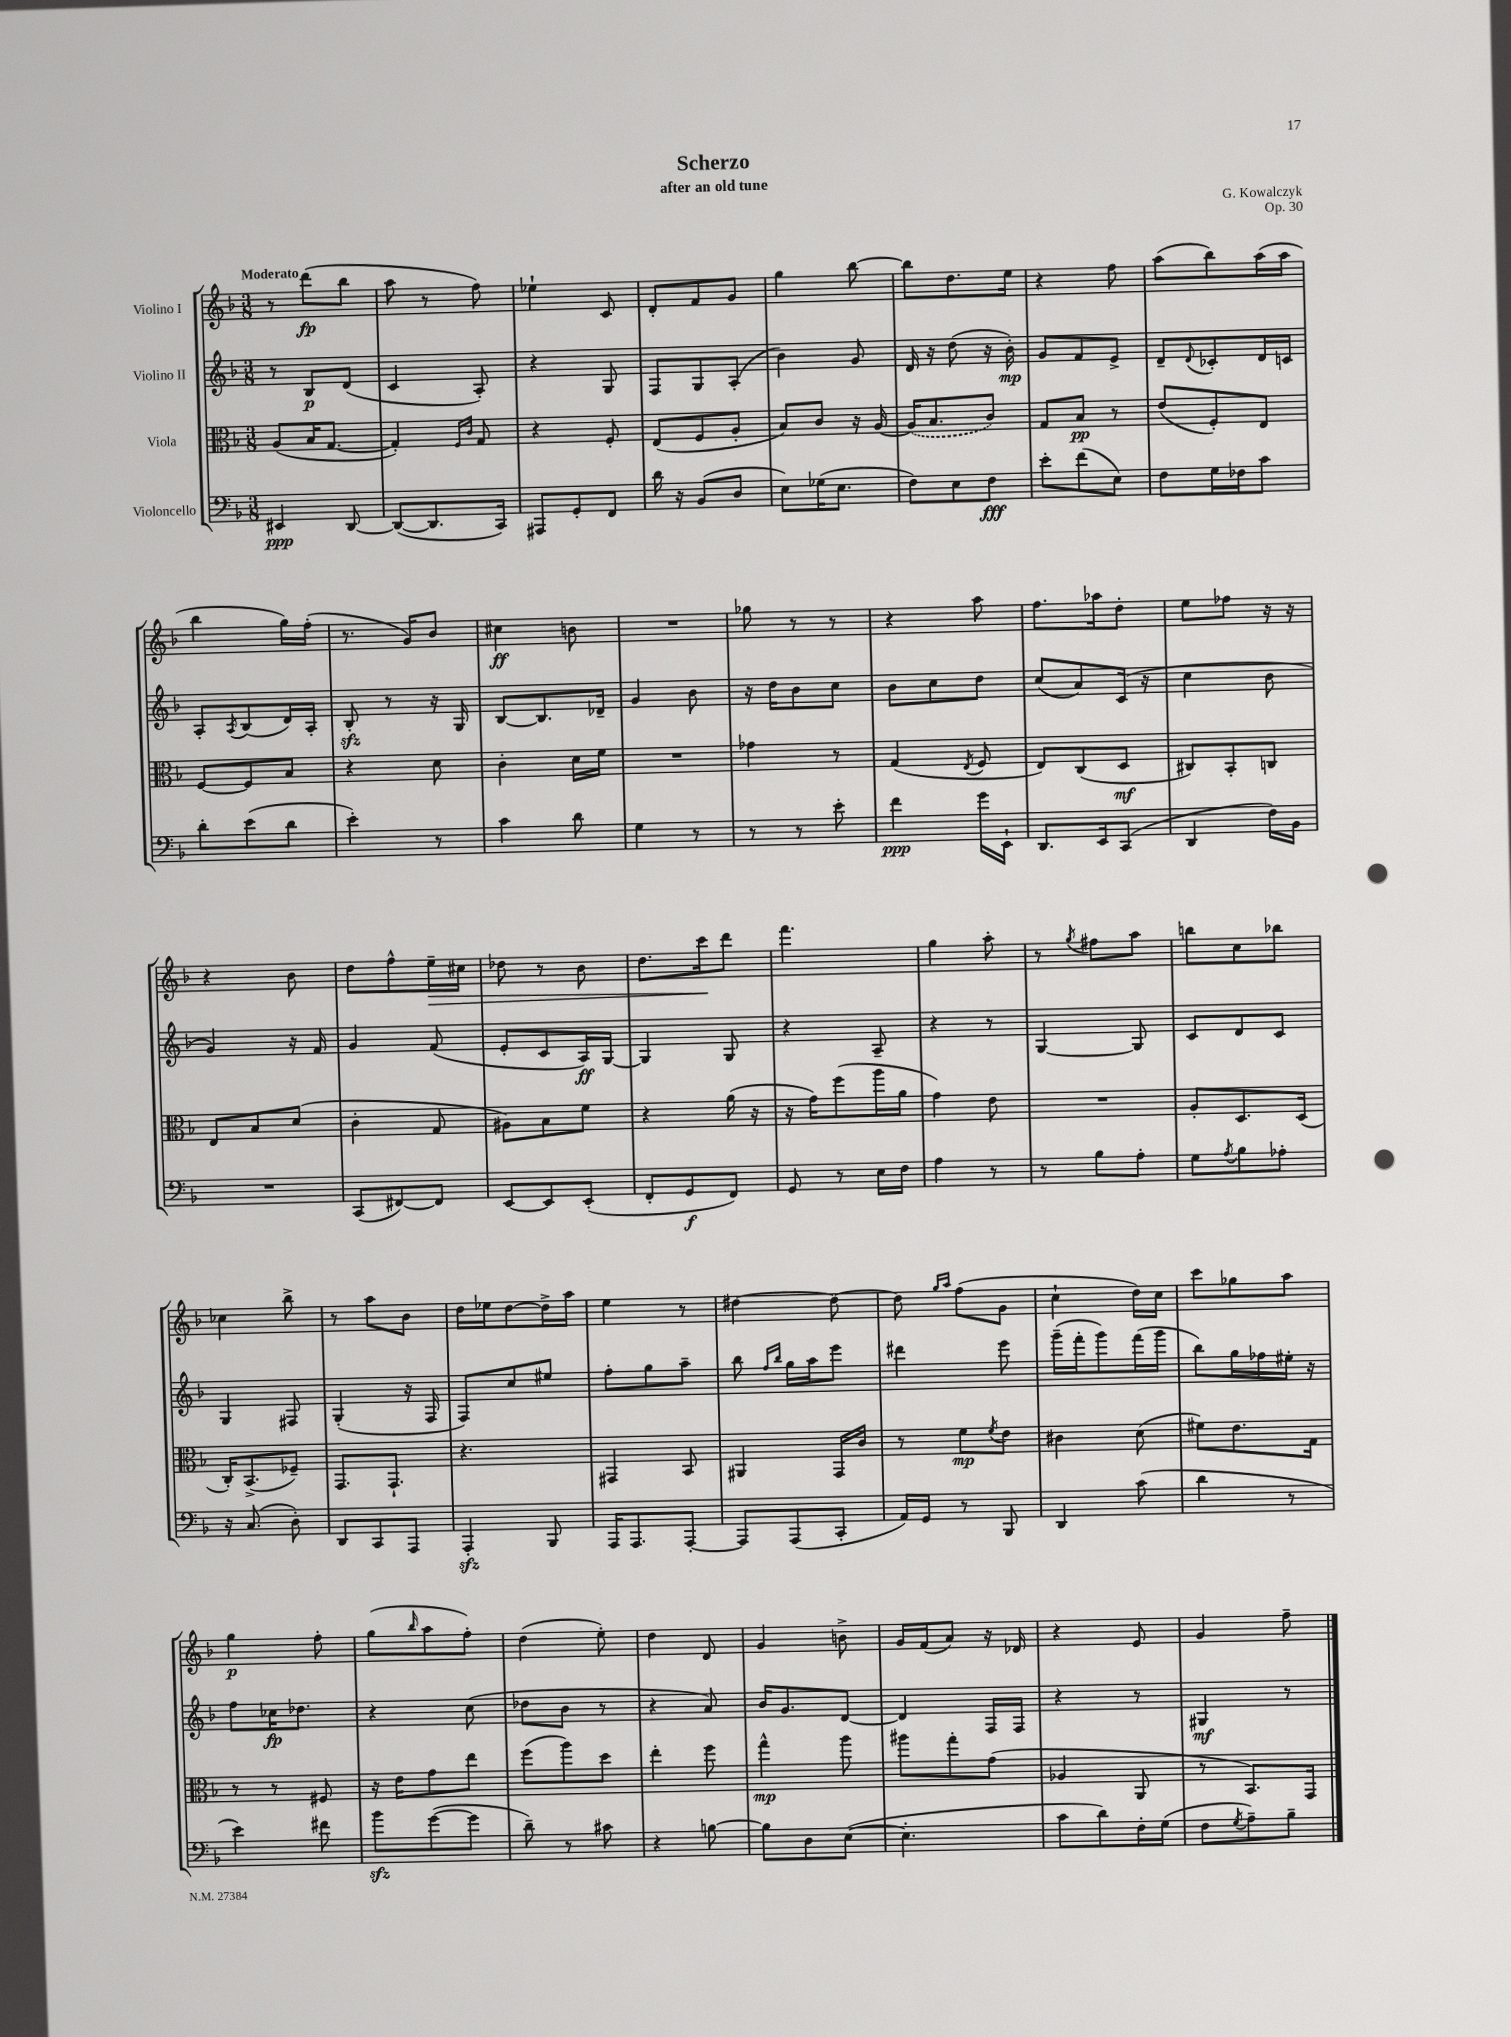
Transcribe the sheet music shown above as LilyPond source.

\header { title = "Scherzo" composer = "G. Kowalczyk" subtitle = "after an old tune" opus = "Op. 30" }
<<
\new StaffGroup <<
\new Staff = "s0" \with { instrumentName = "Violino I" } {
    \clef treble \key f \major \numericTimeSignature \time 3/8 \tempo "Moderato"
    r8 d'''8\fp( bes''8 |
    a''8 r8 f''8) |
    ees''4-! c'8 |
    d'8-. f'8 g'8 |
    g''4 bes''8~ |
    bes''8 d''8. e''16 |
    r4 f''8 |
    a''8( bes''8) a''16( a''16 |
    bes''4 g''16) f''16-.( |
    r8. g'16) bes'8 |
    cis''4\ff b'8 |
    R4. |
    ges''8 r8 r8 |
    r4 a''8 |
    f''8. aes''16 d''8-. |
    e''8 fes''8 r16 r16 |
    r4 bes'8 |
    d''8 f''8-^ e''16--\> cis''16 |
    des''8 r8 bes'8 |
    d''8. c'''16\! d'''8 |
    f'''4. |
    g''4 a''8-. |
    r8 \acciaccatura { g''8 } fis''8 a''8 |
    b''8 c''8 bes''8 |
    ces''4 bes''8-> |
    r8 a''8 bes'8 |
    d''16 ees''16 d''8~ d''16-> a''16 |
    e''4 r8 |
    dis''4~ dis''8~ |
    dis''8 \grace { g''16 a''16 } f''8( g'8 |
    c''4-! d''16) c''16 |
    c'''8 ges''8 a''8 |
    g''4\p f''8-. |
    g''8( \grace { bes''16 } a''8 f''8-.) |
    d''4( e''8-.) |
    d''4 d'8 |
    g'4 b'8-> |
    g'16 f'16( a'8) r16 des'16 |
    r4 e'8 |
    g'4 f''8-- \bar "|." |
}
\new Staff = "s1" \with { instrumentName = "Violino II" } {
    \clef treble \key f \major \numericTimeSignature \time 3/8
    r8 bes8\p d'8( |
    c'4 a8-.) |
    r4 g8 |
    f8 g8 a8-.( |
    bes'4) g'8 |
    d'16 r16 d''8( r16 bes'16-.\mp) |
    g'8 f'8 e'8-> |
    d'8-- \appoggiatura { d'8 } ces'8-. d'16 c'16 |
    a8-. \acciaccatura { a8 } bes8( d'16) a16-. |
    bes8-.\sfz r8 r16 g16 |
    bes8~ bes8. des'16-- |
    g'4 bes'8 |
    r16 d''16 bes'8 c''8 |
    bes'8 c''8 d''8 |
    c''8( a'8) c'16( r16 |
    c''4 bes'8 |
    g'4) r16 f'16 |
    g'4 f'8( |
    e'8-. c'8 a16\ff) g16~ |
    g4 g8 |
    r4 a8-- |
    r4 r8 |
    g4~ g8 |
    c'8 d'8 c'8 |
    g4 fis8 |
    g4-.( r16 f16 |
    f8) c''8 eis''8 |
    f''8-. g''8 a''8-- |
    bes''8 \grace { f''16 bes''16 } g''16 a''16 e'''8 |
    dis'''4 e'''8 |
    g'''16--( f'''16-. g'''8) f'''16( g'''16 |
    bes''8) g''16 fes''16 eis''16-. r16 |
    f''8 ces''16\fp des''8. |
    r4 c''8( |
    des''8 bes'8 r8 |
    r4 a'8) |
    bes'16 g'8. d'8~ |
    d'4 f16 f16 |
    r4 r8 |
    gis4\mf r8 \bar "|." |
}
\new Staff = "s2" \with { instrumentName = "Viola" } {
    \clef alto \key f \major \numericTimeSignature \time 3/8
    a8( bes16 g8.~ |
    g4-.) \grace { f16 c'16 } g8 |
    r4 f8-. |
    e8( f8 a8-. |
    bes8) c'8 r16 a16~ |
    \once \slurDashed a16( bes8. c'8) |
    g8 bes8\pp r8 |
    e'8( f8-.) e8 |
    f8~ f8 bes8 |
    r4 d'8 |
    c'4-. d'16 f'16 |
    R4. |
    ges'4 r8 |
    g4( \acciaccatura { e8 } f8 |
    e8) c8( d8\mf |
    cis8) bes,8-. c8 |
    e8 bes8 d'8( |
    c'4-. g8 |
    ais8) bes8 f'8 |
    r4 a'16( r16 |
    r16 g'16) f''8( a''16 a'16 |
    g'4) e'8 |
    R4. |
    a8-. d8. d16( |
    c16-.) bes,8.->( fes8--) |
    g,8. g,8.-! |
    r4. |
    gis,4 bes,8 |
    ais,4 g,16 c'16 |
    r8 f'8\mp \acciaccatura { f'8 } e'8 |
    cis'4 d'8( |
    fis'8) e'8. g16 |
    r8 r8 fis8 |
    r16 e'16 g'8 e''8 |
    f''8( a''8) d''8 |
    e''4-. f''8 |
    g''4-^\mp a''8 |
    ais''8 g''8-. g'8( |
    aes4 a,8 |
    r8 bes,8.) g,16 \bar "|." |
}
\new Staff = "s3" \with { instrumentName = "Violoncello" } {
    \clef bass \key f \major \numericTimeSignature \time 3/8
    eis,4\ppp d,8~ |
    d,8~( d,8. c,16) |
    ais,,8 g,8-. f,8 |
    d'16 r16 bes,8( d8 |
    e8) ges16( e8. |
    f8) e8 f8\fff |
    e'8-. f'8( e8) |
    f8 g16 fes16 c'8 |
    d'8-. e'8( d'8 |
    e'4-.) r8 |
    c'4 d'8 |
    g4 r8 |
    r8 r8 e'8-. |
    f'4\ppp g'16 e,16-! |
    d,8. e,16 c,8( |
    d,4 f16) bes,16 |
    R4. |
    c,8( fis,8~) fis,8 |
    e,8~ e,8 e,8-.( |
    f,8-. g,8\f f,8) |
    g,8 r8 e16 f16 |
    a4 r8 |
    r8 bes8 a8-. |
    g8 \acciaccatura { a8 } bes8 aes8-. |
    r16 c8.( d8-.) |
    d,8 c,8 a,,8 |
    a,,4-.\sfz bes,,8 |
    a,,16 a,,8. a,,8~-. |
    a,,8 a,,8( c,8-. |
    a,16) g,16 r8 bes,,8 |
    d,4 c'8( |
    d'4 r8 |
    e'4) fis'8 |
    bes'8\sfz g'8~( g'8 |
    d'8--) r8 cis'8 |
    r4 b8~ |
    b8 d8 e8~( |
    e4.-. |
    c'8 d'8) f16-. g16( |
    f8 \acciaccatura { g8 } a8--) bes8-- \bar "|." |
}
>>
>>
\layout { \context { \Score \remove "Bar_number_engraver" } }
